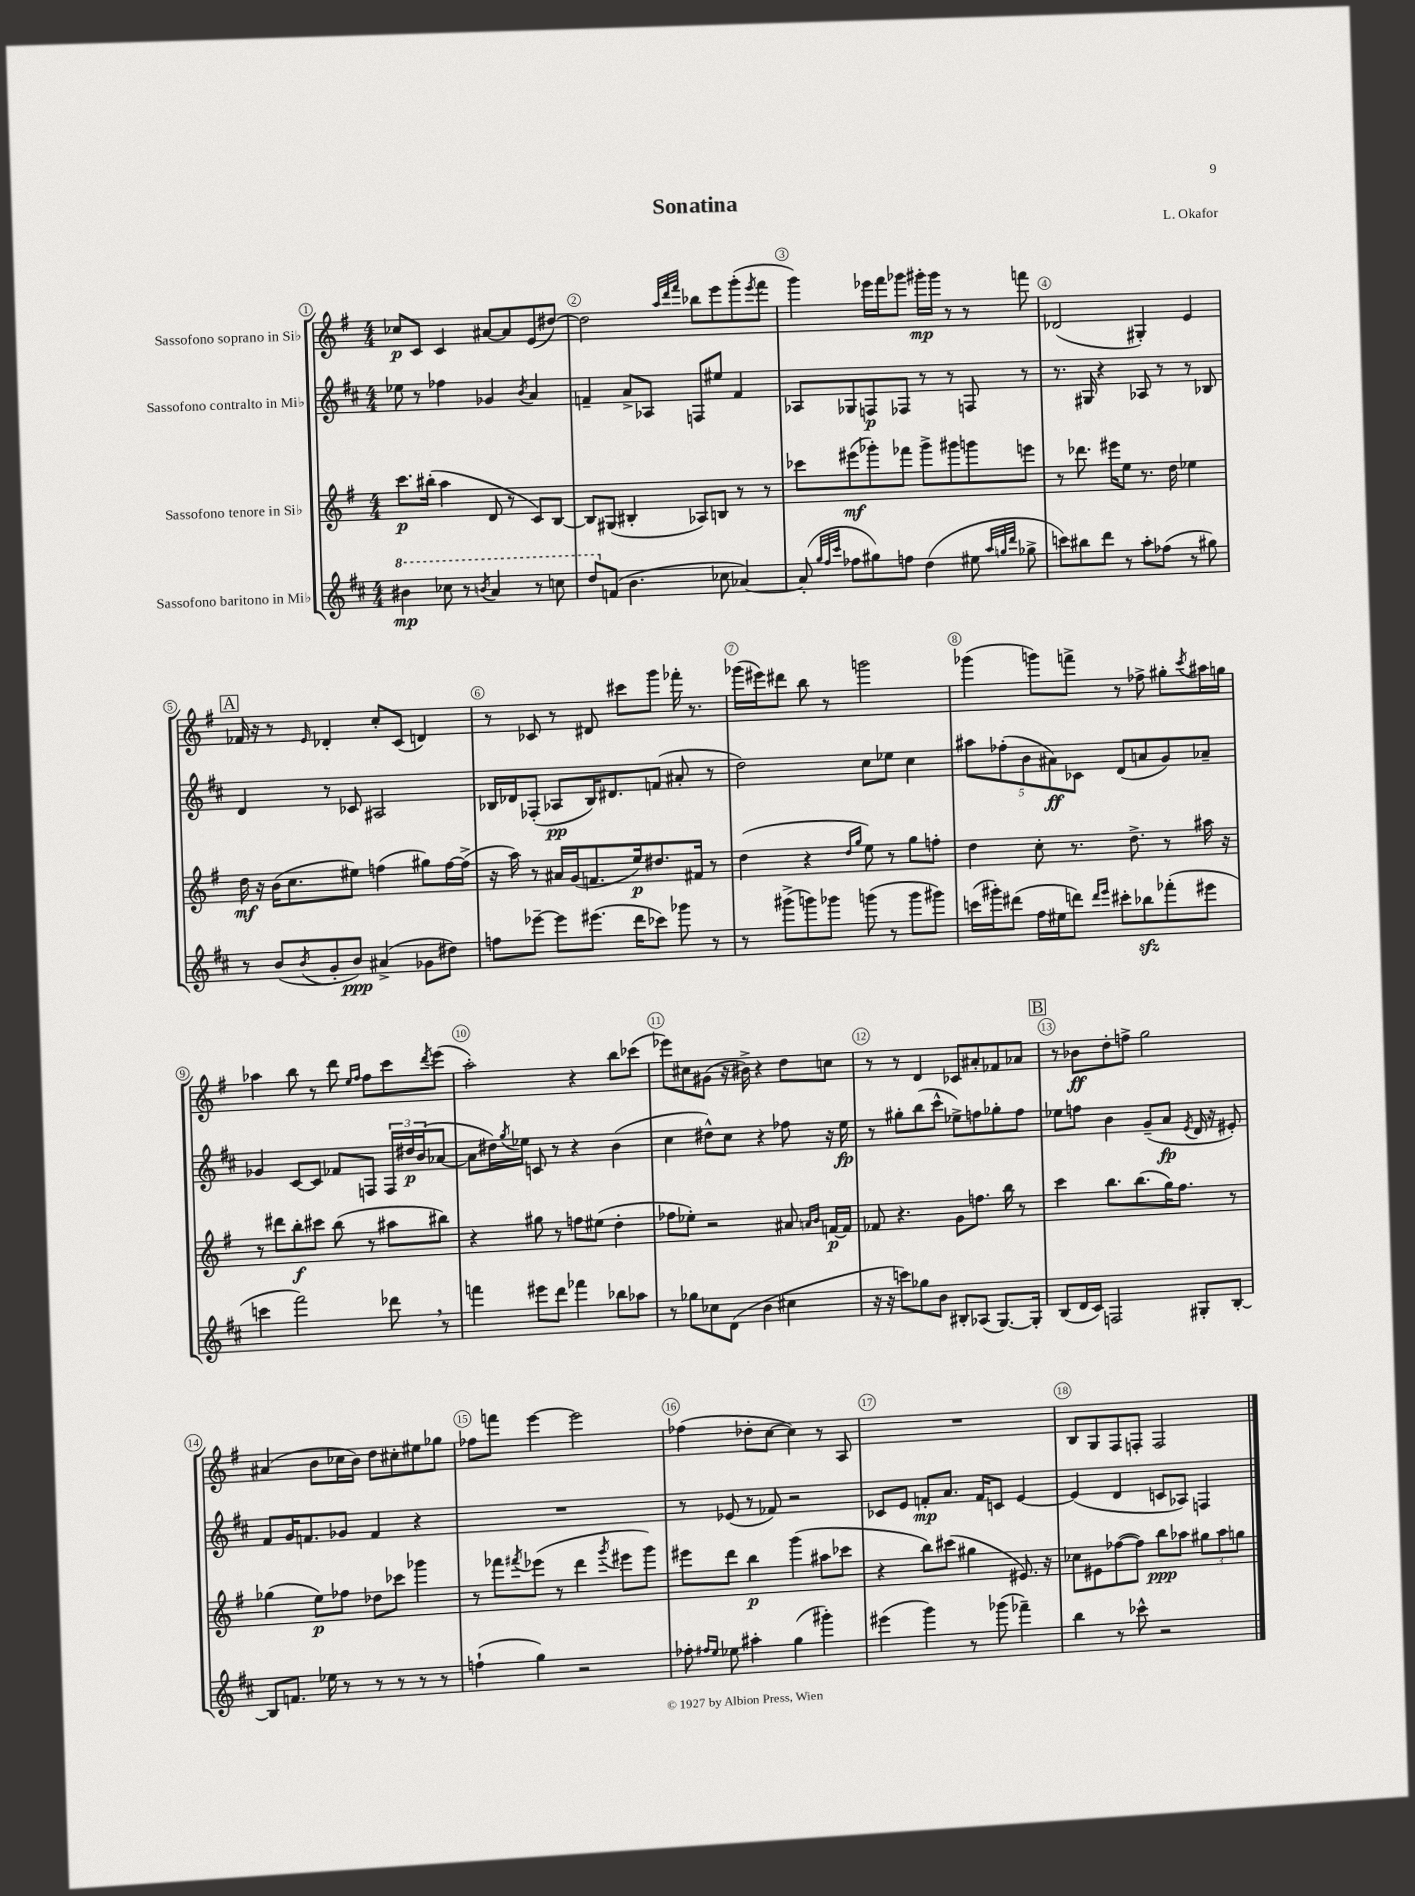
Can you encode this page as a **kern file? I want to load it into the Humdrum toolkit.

**kern	**dynam	**kern	**dynam	**kern	**dynam	**kern	**dynam
*part4	*part4	*part3	*part3	*part2	*part2	*part1	*part1
*staff4	*staff4	*staff3	*staff3	*staff2	*staff2	*staff1	*staff1
*I"Sassofono baritono in Mi♭	*	*I"Sassofono tenore in Si♭	*	*I"Sassofono contralto in Mi♭	*	*I"Sassofono soprano in Si♭	*
*clefG2	*	*clefG2	*	*clefG2	*	*clefG2	*
*k[f#c#]	*	*k[f#]	*	*k[f#c#]	*	*k[f#]	*
*M4/4	*	*M4/4	*	*M4/4	*	*M4/4	*
*8va	*	*	*	*	*	*	*
=1	=1	=1	=1	=1	=1	=1	=1
4bb#X\	mp	8.ccc\L	p	8ee-X\	.	8cc-X/L	p
.	.	.	.	8r	.	8c/J	.
.	.	(16bb#X'\Jk	.	.	.	.	.
8ccc-X\	.	4aa\	.	4ff-X\	.	4c/	.
8r	.	.	.	.	.	.	.
8qbbn/	.	.	.	.	.	.	.
4aa/	.	8d/	.	4g-X/	.	[8a#X/L	.
.	.	8r	.	.	.	8a#/]	.
.	.	.	.	8qb/	.	.	.
8r	.	8c/L)	.	4a/	.	(8e/	.
8cccn\	.	[8B/J	.	.	.	[8dd#X/J)	.
=2	=2	=2	=2	=2	=2	=2	=2
8ddd/L	.	8B/L]	.	4fn~/	.	2dd#\]	.
*X8va	*	*	*	*	*	*	*
(8fn/J	.	(8G#X/J	.	.	.	.	.
4.b\	.	4B#X'/	.	8a^/L	.	.	.
.	.	.	.	8A-X/J	.	.	.
.	.	.	.	.	.	32qqaa/LLL	.
.	.	.	.	.	.	32qqddd/	.
.	.	.	.	.	.	32qqfff#/JJJ	.
.	.	8A-X/L)	.	8Fn/L	.	8bb-X\L	.
8cc-X\	.	8Bn/J	.	8ee#X/J	.	8eee\	.
[4a-X/)	.	8r	.	4f/	.	(8ggg'\	.
.	.	.	.	.	.	8qeee/	.
.	.	8r	.	.	.	8fff#\J	.
=3	=3	=3	=3	=3	=3	=3	=3
(8a-'/]	.	8ccc-X\L	.	8A-X/L	.	4ggg\)	.
32qqgg/LLL	.	.	.	.	.	.	.
32qqff#/	.	.	.	.	.	.	.
32qqccc#/JJJ	.	.	.	.	.	.	.
8ff-X\L	.	(8eee#X\	mf	8G-X/	.	.	.
8gg#X\)	.	8ggg-X'\)	.	8Fn/	p	16eee-X\LL	.
.	.	.	.	.	.	16fff#\J	.
8ffn\J	.	8fff-X\J	.	8F-X/J	.	8ggg-X\J	.
(4dd\	.	8ggg-^\L	.	8r	.	16ggg#X'\LL	mp
.	.	.	.	.	.	16ggg#\JJ	.
.	.	8ggg#X\	.	8r	.	8r	.
8ee#X\	.	8gggn\	.	8Fn/	.	8r	.
32qqaa/LLL	.	.	.	.	.	.	.
32qqggn/	.	.	.	.	.	.	.
32qqddd/JJJ	.	.	.	.	.	.	.
8gg-X^\	.	8eeen\J	.	8r	.	8fffn\	.
=4	=4	=4	=4	=4	=4	=4	=4
8cccn\L)	.	8r	.	8.r	.	(2d-X/	.
8bb#X\	.	8.ddd-X\	.	.	.	.	.
.	.	.	.	16G#X/	.	.	.
8ddd\J	.	.	.	4r	.	.	.
.	.	16eee#X\KL	.	.	.	.	.
8r	.	8ee\J	.	.	.	.	.
8aa'\L	.	8.r	.	8A-X/	.	4G#X'/)	.
(8ff-X\J	.	.	.	8r	.	.	.
.	.	16dd\	.	.	.	.	.
8r	.	4ee-X\	.	8r	.	4e/	.
8gg#X\)	.	.	.	8B-X/	.	.	.
!!LO:LB:g=z
!!LO:REH:place=s1:t=A
=5	=5	=5	=5	=5	=5	=5	=5
8r	.	16dd\	mf	4d/	.	16f-X/	.
.	.	16r	.	.	.	16r	.
(8b/L	.	(16b\KL	.	.	.	8r	.
.	.	8.cc\	.	.	.	.	.
8qb/	.	.	.	.	.	16qqe/	.
8g'/	.	.	.	8r	.	4d-X'/	.
8b/J)	ppp	8ee#X\J)	.	8c-X/	.	.	.
(4a#X^/	.	(4ffn\	.	2A#X/	.	8cc'/L	.
.	.	.	.	.	.	(8c/J	.
8g-X\L	.	8gg#X\L)	.	.	.	4dn/)	.
8dd#X\J)	.	[16ff\L	.	.	.	.	.
.	.	(16ff^\JJ]	.	.	.	.	.
=6	=6	=6	=6	=6	=6	=6	=6
8ffn\L	.	16r	.	16B-X/LL	.	8r	.
.	.	16aa\)	.	16d-X/J	.	.	.
[8eee-X~\J	.	8r	.	(8F-X'/J	.	8c-X/	.
8eee-\L]	.	16a#X/LL	.	8A-X/L	pp	8r	.
.	.	(16g/J	.	.	.	.	.
(8.eee#X\J	.	8.fn/	.	16B-/K)	.	8d#X/	.
.	.	.	.	8.d#X/	.	.	.
.	.	.	.	.	.	8ccc#X\L	.
16ddd\KL	.	16ee/k)	p	.	.	.	.
8ccc-X\J)	.	8.dd#X/	.	(8fn/J	.	8ggg\J	.
8ggg-X\	.	.	.	8a#X'/	.	16fff-X'\	.
.	.	16f#X/Jk	.	.	.	8.r	.
8r	.	8r	.	8r	.	.	.
=7	=7	=7	=7	=7	=7	=7	=7
8r	.	(4dd\	.	2dd\)	.	(16ggg-X\LL	.
.	.	.	.	.	.	16eee#X\J)	.
(8ggg#X^\L	.	.	.	.	.	8ddd#X\J	.
8gggn\)	.	4r	.	.	.	8bb\	.
8ggg-X\J	.	.	.	.	.	8r	.
.	.	16qqdd/LL	.	.	.	.	.
.	.	16qqgg/JJ	.	.	.	.	.
(8gggn\	.	8ee\)	.	8cc#\L	.	2gggn\	.
8r	.	8r	.	8ee-X\J	.	.	.
8ggg\L	.	8gg\L	.	4cc#\	.	.	.
8ggg#X\J)	.	8ffn'\J	.	.	.	.	.
=8	=8	=8	=8	=8	=8	=8	=8
(16cccn\LL	.	4dd\	.	10aa#X\L	.	(4ggg-X\	.
16ggg#X'\J)	.	.	.	.	.	.	.
.	.	.	.	(10ff-X'\	.	.	.
(8ddd#X\J	.	.	.	.	.	.	.
.	.	.	.	10b\	.	.	.
16ff#\LL	.	8cc'\	.	.	.	8gggn\L)	.
.	.	.	.	10a#X\)	ff	.	.
16ee#X\J	.	.	.	.	.	.	.
8dddn\J)	.	8.r	.	.	.	8fffn^\J	.
.	.	.	.	10c-X\J	.	.	.
16qqddd/LL	.	.	.	.	.	.	.
16qqeee/JJ	.	.	.	.	.	.	.
8ccc#X'\L	.	.	.	(8d/L	.	8r	.
.	.	8.dd^\	.	.	.	.	.
8bb-Xzz\	.	.	.	8an/	.	8ff-X^\	.
(8fff-X'\	.	8r	.	8g/)	.	8gg#X'\L	.
.	.	.	.	.	.	8qccc/	.
8eee#X\J	.	16aa#X\	.	8a-X~/J	.	16aa#X\L	.
.	.	16r	.	.	.	16ggn\JJ	.
!!LO:LB:g=z
=9	=9	=9	=9	=9	=9	=9	=9
4cccn\	.	8r	.	4g-X/	.	4aa-X\	.
.	.	8ddd#X\L	.	.	.	.	.
2fff#\)	.	8bb'\	f	[8c#/L	.	8bb\	.
.	.	8ccc#X\J	.	8c#/J]	.	8r	.
.	.	(8bb\	.	8f-X/L	.	8ddd\	.
.	.	.	.	.	.	16qqee/LL	.
.	.	.	.	.	.	16qqff#/JJ	.
.	.	8r	.	8Fn/J	.	8ff#\L	.
8ddd-X,\	.	8aa#X\L	.	24F/LL	.	8ccc\	.
.	.	.	.	24dd#X/	p	.	.
.	.	.	.	(24b/J	.	.	.
.	.	.	.	.	.	8qddd/	.
8r	.	8bb#X\J)	.	[8a-X/J	.	(8eee\J	.
=10	=10	=10	=10	=10	=10	=10	=10
4fffn\	.	4r	.	8a-\L]	.	2aa'\)	.
.	.	.	.	16dd#X\L)	.	.	.
.	.	.	.	8qgg/	.	.	.
.	.	.	.	16ee-X\JJ	.	.	.
8eee#X\L	.	8gg#X\	.	8cn/	.	.	.
8ddd\J	.	8r	.	8r	.	.	.
4fff-X\	.	8ffn\L	.	4r	.	4r	.
.	.	(8ee#X\J	.	.	.	.	.
8bb-X\L	.	4dd'\	.	(4b\	.	8bb\L	.
8aa-X\J	.	.	.	.	.	(8ccc-X\J	.
=11	=11	=11	=11	=11	=11	=11	=11
8r	.	8ff-X\L	.	4cc#\	.	8eee-X\L)	.
8gg-X\L	.	8ee-X'\J)	.	.	.	8cc#X\	.
8cc-X\	.	2r	.	8dd#X^^\L)	.	(8g#X\J	.
(8d\J	.	.	.	8cc#\J	.	16r	.
.	.	.	.	.	.	16b#X^\)	.
4b\	.	.	.	4r	.	4r	.
4cc#X\	.	8a#X/	.	8ff-X\	.	8dd\L	.
.	.	16qqan/LL	.	.	.	.	.
.	.	16qqb/JJ	.	.	.	.	.
.	.	[16fn/LL	p	16r	.	8ccn\J	.
.	.	16f/JJ]	.	16ee\	fp	.	.
=12	=12	=12	=12	=12	=12	=12	=12
16r	.	8f-X/	.	8r	.	8r	.
16r	.	.	.	.	.	.	.
8cccn\L)	.	4.r	.	8gg#X'\L	.	8r	.
8gg-X\	.	.	.	(8bb\	.	4d/	.
8b\J	.	.	.	8ccc#^^\J	.	.	.
8B#X'/L	.	8g\L	.	8ee-X^\L)	.	8c-X/L	.
(8A-X/J	.	8.ffn\J	.	8ffn\	.	8a#X'/	.
[8.G/L)	.	.	.	8gg-X'\	.	8f-X/	.
.	.	16bb\	.	.	.	.	.
.	.	8r	.	8ff\J	.	8a-X/J	.
16G'/Jk]	.	.	.	.	.	.	.
!!LO:REH:place=s1:t=B
=13	=13	=13	=13	=13	=13	=13	=13
(8B/L	.	4ccc\	.	8ee-X\L	.	8r	.
16d/L	.	.	.	8ffn\J	.	8b-X\L	ff
16c#/JJ)	.	.	.	.	.	.	.
2Fn/	.	8.bb\L	.	4b\	.	8dd'\	.
.	.	.	.	.	.	8ffn^\J	.
.	.	(8.bb\	.	.	.	.	.
.	.	.	.	(8g~/L	.	2gg\	.
.	.	16gg\K)	.	8a/J	fp	.	.
.	.	8.ff#\J	.	.	.	.	.
.	.	.	.	8qe/	.	.	.
8G#X'/L	.	.	.	16d/	.	.	.
.	.	.	.	16r	.	.	.
[8B'/J	.	8r	.	8e#X'/)	.	.	.
!!LO:LB:g=z
=14	=14	=14	=14	=14	=14	=14	=14
8B/L]	.	(4gg-X\	.	8f#/L	.	(4a#X/	.
8.fn/J	.	.	.	16g/K	.	.	.
.	.	.	.	8.fn/	.	.	.
.	.	8ee\L)	p	.	.	8b\L	.
16ee-X\	.	.	.	.	.	.	.
8r	.	8ff-X\J	.	8g-X/J	.	16cc-X\L	.
.	.	.	.	.	.	16b\JJ)	.
8r	.	8dd-X\L	.	4f/	.	8dd\L	.
8r	.	8ccc-X\J	.	.	.	8cc#X'\	.
8r	.	4ggg-X\	.	4r	.	8ee#X\	.
8r	.	.	.	.	.	8gg-X\J	.
=15	=15	=15	=15	=15	=15	=15	=15
(4ffn`\	.	8r	.	1r	.	8ff-X\L	.
.	.	8fff-X\L	.	.	.	8fffn\J	.
.	.	8qfff#X/	.	.	.	.	.
4gg\)	.	(8eee-X\J	.	.	.	[4eee\	.
.	.	8r	.	.	.	.	.
2r	.	4ddd\	.	.	.	2eee\]	.
.	.	8qggg/	.	.	.	.	.
.	.	8eee#X\L	.	.	.	.	.
.	.	8ggg\J)	.	.	.	.	.
=16	=16	=16	=16	=16	=16	=16	=16
8ff-X'\	.	8eee#X\L	.	8r	.	(4ff-X\	.
16qqff#X/LL	.	.	.	.	.	.	.
16qqee/JJ	.	.	.	.	.	.	.
8ee-X\	.	8ddd\J	.	(8e-X/	.	.	.
4aa#X'\	.	4bb\	p	8r	.	8dd-X'\L	.
.	.	.	.	8f-X/)	.	[8cc\J	.
(4gg\	.	(4ggg\	.	2r	.	4cc\])	.
4ggg#X'\)	.	8aa#X\L	.	.	.	8r	.
.	.	8ccc-X\J	.	.	.	8A/	.
=17	=17	=17	=17	=17	=17	=17	=17
(4eee#X\	.	4r	.	8c-X/L	.	1r	.
.	.	.	.	8e/J	.	.	.
4ggg\)	.	8bb\L)	.	8fn'/L	mp	.	.
.	.	(8ccc#X\J	.	8.a/J	.	.	.
8r	.	4gg#X\	.	.	.	.	.
.	.	.	.	16f/KL	.	.	.
(8ggg-X\	.	.	.	8cn/J	.	.	.
4fff-X~\)	.	8.e#X/)	.	[4e/	.	.	.
.	.	16r	.	.	.	.	.
=18	=18	=18	=18	=18	=18	=18	=18
4bb\	.	8cc-X\L	.	(4e/]	.	8B/L	.
.	.	8e#X\	.	.	.	8G/	.
8r	.	([8ff-X\	.	4d/	.	8F#/	.
8ccc-X^^\	.	8ff-\J])	.	.	.	8Fn'/J	.
2r	.	8bb\L	ppp	8cn/L	.	2F/	.
.	.	8aa-X\J	.	8A-X/J)	.	.	.
.	.	12gg#X\L	.	4Fn/	.	.	.
.	.	12aa-\	.	.	.	.	.
.	.	12ggn\J	.	.	.	.	.
==	==	==	==	==	==	==	==
*-	*-	*-	*-	*-	*-	*-	*-
